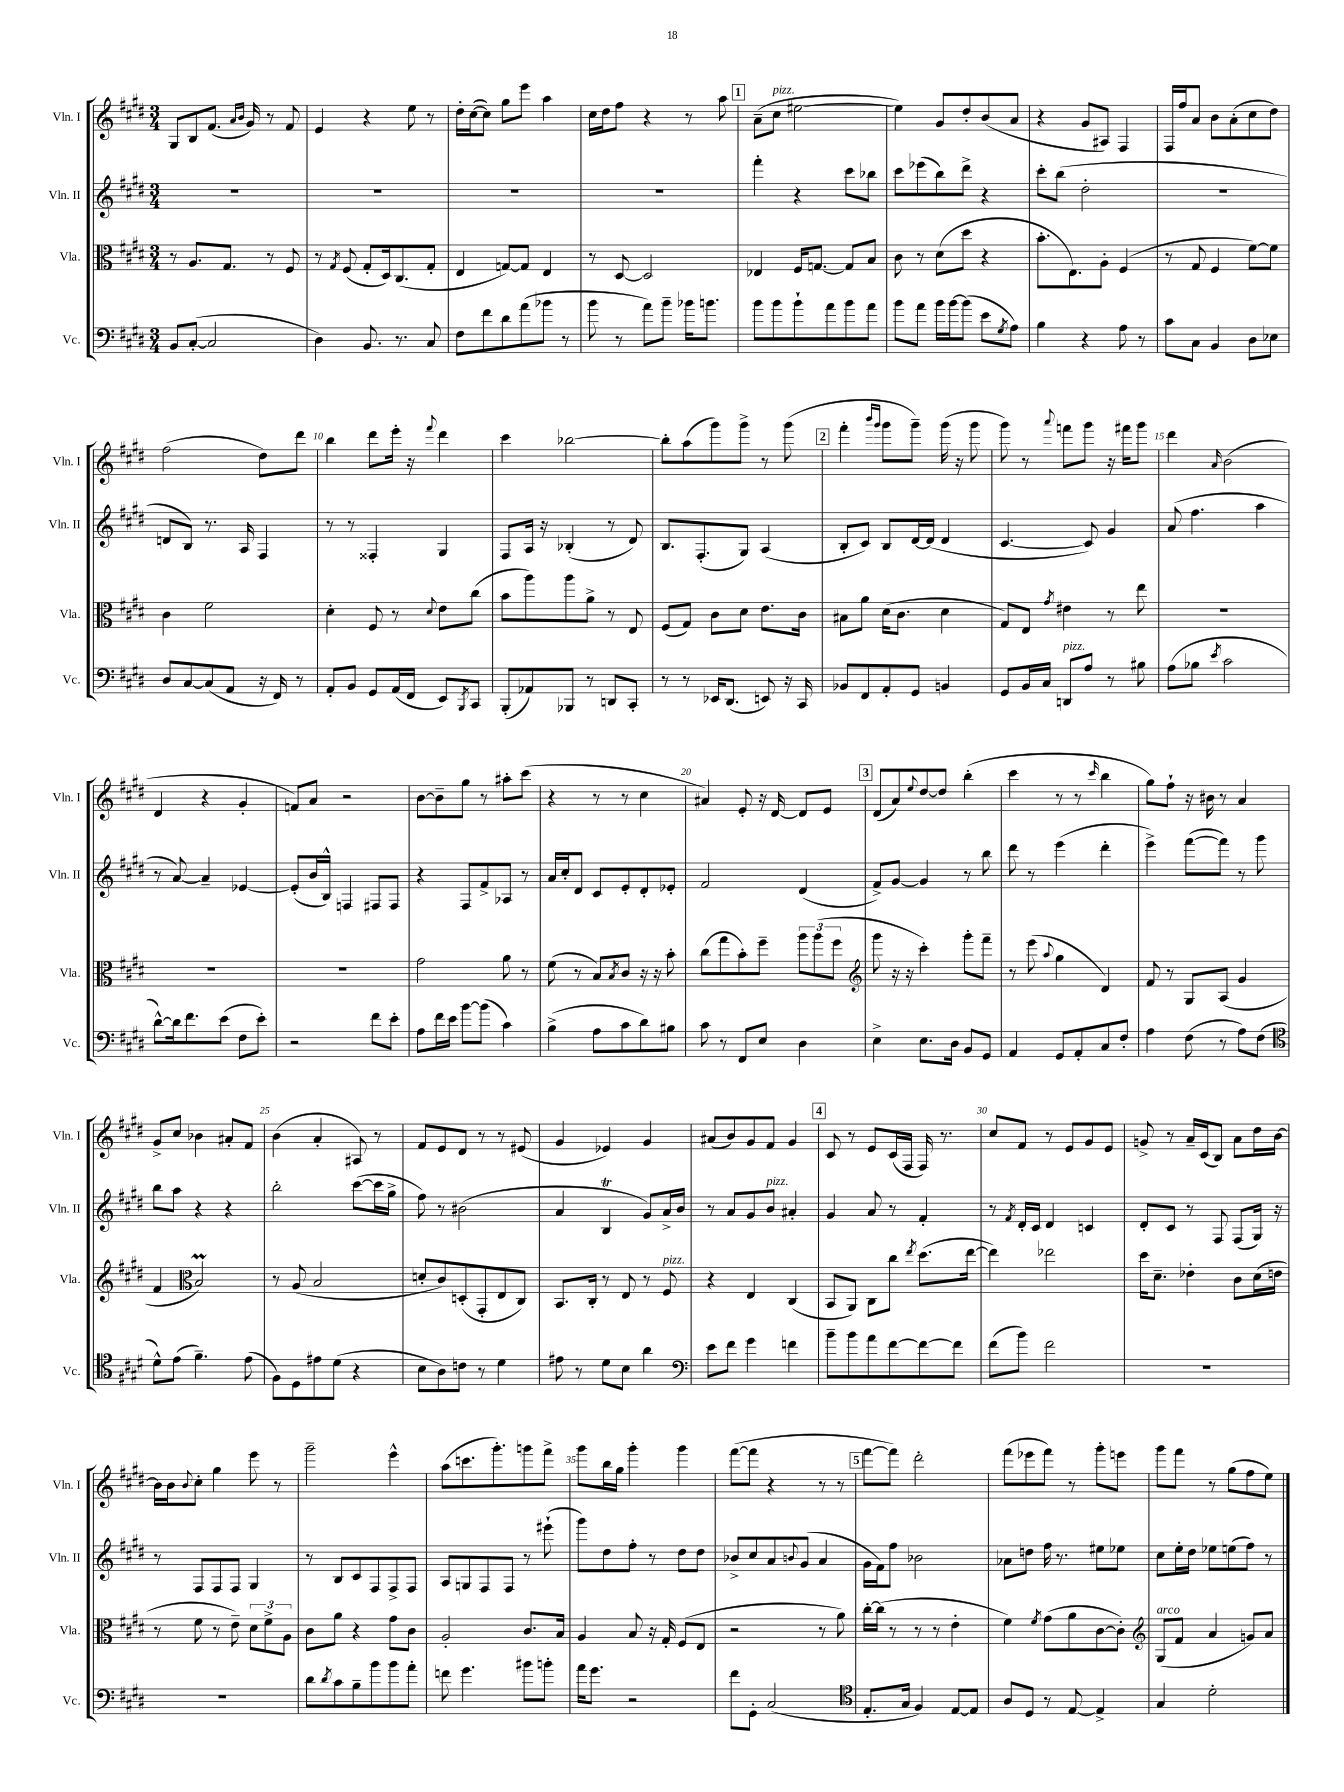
<<
\new StaffGroup <<
\new Staff = "s0" \with { instrumentName = "Vln. I" shortInstrumentName = "Vln. I" } {
    \clef treble \key e \major \numericTimeSignature \time 3/4
    gis8 b8 fis'8.( \grace { a'16 b'16 } gis'16) r8 fis'8 |
    e'4 r4 e''8 r8 |
    dis''16-. cis''16~( cis''8) gis''8 e'''8 a''4 |
    cis''16 dis''16 fis''8 r4 r8 a''8 |
    \mark \markup { \box "1" } a'8--( cis''8^\markup { \italic "pizz." } eis''2~ |
    eis''4) gis'8 dis''8-. b'8( a'8 |
    r4 gis'8 ais8) fis4 |
    fis16 fis''16 a'8 b'8 a'8-.( cis''8 dis''8) |
    fis''2( dis''8) dis'''8 |
    b''4 dis'''8 e'''16-. r16 \appoggiatura { fis'''8 } dis'''4 |
    cis'''4 bes''2~ |
    bes''8-. a''8( gis'''8) gis'''8-> r8 gis'''8( |
    \mark \markup { \box "2" } fis'''4-. \grace { b'''16 gis'''16 } gis'''8 gis'''8--) gis'''16( r16 gis'''8 |
    gis'''8) r8 \appoggiatura { a'''8 } f'''8 gis'''8 r16 fis'''16 gis'''8 |
    dis'''4 \grace { a'16 } b'2( |
    dis'4 r4 gis'4-. |
    f'8) a'8 r2 |
    b'8~ b'8-- gis''8 r8 ais''8-. cis'''8( |
    r4 r8 r8 cis''4 |
    ais'4) e'8-. r16 dis'16~ dis'8 e'8 |
    \mark \markup { \box "3" } dis'8( a'8) \appoggiatura { e''8 } dis''8~ dis''8 b''4-.( |
    cis'''4 r8 r8 \grace { cis'''16 } b''4 |
    gis''8) fis''8-! r16 bis'16 r8 a'4 |
    gis'8-> cis''8 bes'4 ais'8-. fis'8 |
    b'4( a'4-. ais8) r8 |
    fis'8 e'8 dis'8 r8 r8 eis'8( |
    gis'4 ees'4) gis'4 |
    ais'8( b'8) gis'8 fis'8 gis'4 |
    \mark \markup { \box "4" } cis'8 r8 e'8 cis'16( fis16 fis16) r8. |
    cis''8 fis'8 r8 e'8 gis'8 e'8 |
    g'8-> r8 a'16-- cis'16( b8) a'8 dis''16 b'16~ |
    b'16 b'16 \appoggiatura { b'8 } cis''8-. gis''4 e'''8 r8 |
    gis'''2-- e'''4-^ |
    a''8( c'''8. gis'''8.-.) g'''8 fis'''8-> |
    gis'''8 b''16 gis''16 gis'''4-. gis'''4 |
    fis'''8~( fis'''8 r4 r8 r8 |
    \mark \markup { \box "5" } fis'''8~ fis'''8) dis'''2-. |
    fis'''8( ees'''8 fis'''8) r8 gis'''8-. e'''8 |
    gis'''8 fis'''8 r8 gis''8( fis''8 e''8) \bar "|." |
}
\new Staff = "s1" \with { instrumentName = "Vln. II" shortInstrumentName = "Vln. II" } {
    \clef treble \key e \major \numericTimeSignature \time 3/4
    R2. |
    R2. |
    R2. |
    R2. |
    \mark \markup { \box "1" } fis'''4-. r4 cis'''8 bes''8 |
    cis'''8 ees'''8( b''8) dis'''8-> r4 |
    cis'''8-. b''8( dis''2-. |
    R2. |
    d'8 b8) r8. a16 fis4 |
    r8 r8 fisis4-. gis4 |
    fis8 a16 r16 bes4-.( r8 dis'8) |
    b8. fis8.-.( gis8) a4( |
    \mark \markup { \box "2" } b8-. cis'8) b8 dis'16~ dis'16( dis'4 |
    cis'4.~ cis'8) gis'4 |
    a'8( fis''4. a''4 |
    r8 a'8~) a'4-- ees'4~ |
    ees'8-.( b'16 b16-^) f4 fis8 fis8 |
    r4 fis8 fis'8-> aes8 r8 |
    a'16 cis''16-. dis'8 cis'8 e'8-. dis'8-. ees'8-. |
    fis'2 dis'4( |
    \mark \markup { \box "3" } fis'8->) gis'8~ gis'4 r8 b''8 |
    dis'''8 r8 e'''4( dis'''4-. |
    e'''4->) fis'''8~( fis'''8) r8 gis'''8 |
    b''8 a''8 r4 r4 |
    b''2-. cis'''8~( cis'''16 gis''16-> |
    fis''8) r8 bis'2( |
    a'4 b4\trill gis'8) a'16-> b'16 |
    r8 a'8 gis'8 b'8^\markup { \italic "pizz." } ais'4-. |
    \mark \markup { \box "4" } gis'4 a'8 r8 fis'4-. |
    r8 \acciaccatura { fis'8 } dis'16-. cis'16 dis'4 c'4 |
    dis'8-. cis'8 r8 fis8 fis8( gis16) r16 |
    r8 fis8 fis8 fis8 gis4 |
    r8 b8 cis'8 fis8 fis8-> fis8 |
    a8 g8 fis8 fis8 r8 eis'''8-!( |
    gis'''8) dis''8 fis''8-. r8 dis''8 dis''8 |
    bes'8-> cis''8 a'8 \appoggiatura { b'8 } gis'8( a'4 |
    \mark \markup { \box "5" } gis'16 fis'16) fis''8 bes'2 |
    aes'8 d''8 fis''16 r8. eis''8 ees''8 |
    cis''8 e''16-. dis''16 ees''8 e''8( fis''8) r8 \bar "|." |
}
\new Staff = "s2" \with { instrumentName = "Vla." shortInstrumentName = "Vla." } {
    \clef alto \key e \major \numericTimeSignature \time 3/4
    r8 a8. gis8. r8 fis8 |
    r8 \acciaccatura { gis8 } fis8( gis8-. dis16) cis8.( gis8-. |
    e4 g8~) g8 e4 |
    r8 dis8~ dis2 |
    \mark \markup { \box "1" } ees4 fis16 g8.~ g8 b8 |
    cis'8 r8 dis'8( dis''8 r4 |
    b'8.-. e8.) a8-. fis4( |
    r8 gis8 fis4 fis'8~) fis'8 |
    cis'4 fis'2 |
    dis'4-. fis8 r8 \appoggiatura { dis'8 } e'8 cis''8( |
    b'8 a''8) a''8 a'8-> r8 e8 |
    fis8( gis8) cis'8 dis'8 e'8. cis'16 |
    \mark \markup { \box "2" } bis8 a'8 dis'16( cis'8. dis'4 |
    gis8) e8 \acciaccatura { gis'8 } eis'4 r8 e''8 |
    R2. |
    R2. |
    R2. |
    gis'2 a'8 r8 |
    fis'8( r8 b8) \acciaccatura { b8 } cis'8 r16 r16 b'8-. |
    cis''8( gis''8 b'8-.) fis''8-- \tuplet 3/2 { a''8 a''8( fis''8 } |
    \mark \markup { \box "3" } \clef treble gis'''8 r16 r16 cis'''4-.) gis'''8-. fis'''8-- |
    r8 e'''8( \appoggiatura { a''8 } gis''4 dis'4) |
    fis'8 r8 gis8 a8( gis'4 |
    fis'4 \clef alto b2\prall) |
    r8 a8( b2 |
    d'8-. cis'8) d8-.( gis,8-. e8 cis8) |
    b,8. cis16-. r8 e8 r8 fis8^\markup { \italic "pizz." } |
    r4 e4 cis4( |
    \mark \markup { \box "4" } b,8 a,8) cis8 cis''8 \acciaccatura { e''8 } dis''8.( e''16~ |
    e''4) ees''2 |
    dis''16 dis'8.-- ees'4-. cis'8 dis'16( e'16 |
    r8 fis'8 r8 e'8--) \tuplet 3/2 { dis'8 fis'8-> a8 } |
    cis'8 a'8 r4 gis'8 cis'8 |
    a2-. cis'8. b16 |
    a4 b8 r16 gis16-. fis8( e8 |
    r2 r8 a'8) |
    \mark \markup { \box "5" } cis''16~-. cis''16( r8 r8 r8 e'4-. |
    fis'4) \acciaccatura { fis'8 } gis'8( a'8 cis'8~ cis'8-.) |
    \clef treble gis8^\markup { \italic "arco" }( fis'8 a'4 g'8) a'8 \bar "|." |
}
\new Staff = "s3" \with { instrumentName = "Vc." shortInstrumentName = "Vc." } {
    \clef bass \key e \major \numericTimeSignature \time 3/4
    b,8 cis8~-.( cis2 |
    dis4) b,8. r8. cis8 |
    fis8 fis'8 dis'8 a'8( bes'8 r8 |
    b'8 r8 a'8) b'8-- bes'16 b'8. |
    \mark \markup { \box "1" } b'8 b'8 b'8-! a'8 b'8 a'8 |
    b'8 a'8 b'16 b'16~ b'8( e'8 \acciaccatura { gis8 } a8) |
    b4 r4 a8 r8 |
    cis'8 cis8 b,4 dis8 ees8 |
    dis8 cis8~ cis8( a,8 r16 fis,16) r8 |
    a,8-. b,8 gis,8 a,16( fis,16 e,8) \acciaccatura { b,,8 } cis,8 |
    b,,8-.( aes,8) bes,,8 r8 d,8 cis,8-. |
    r8 r8 ees,16 dis,8.( e,8) r16 cis,16 |
    \mark \markup { \box "2" } bes,8 fis,8 a,8-. gis,8 b,4 |
    gis,8 b,16 cis16 d,8^\markup { \italic "pizz." } a8 r8 bis8 |
    a8( bes8 \acciaccatura { e'8 } cis'2 |
    dis'8~-^) dis'16 fis'8. e'8( fis8 e'8-.) |
    r2 fis'8 e'8-. |
    a8 fis'16 e'16 b'8~ b'8( cis'4) |
    b4->( a8 cis'8 dis'8) bis8 |
    cis'8 r8 fis,8 e8 dis4 |
    \mark \markup { \box "3" } e4-> e8. dis16 b,8 gis,8 |
    a,4 gis,8 a,8-. cis8 fis8-. |
    a4 fis8( r8 a8) fis8( |
    \clef tenor dis'8-^) e'8( fis'4.--) e'8( |
    fis8) dis8 eis'8 dis'8( r4 |
    b8 a8) c'8 r8 dis'4 |
    eis'8 r8 dis'8 b8 a'4 |
    \clef bass e'8 fis'8 gis'4 f'4 |
    \mark \markup { \box "4" } b'8-- b'8 a'8 fis'8~ fis'8~ fis'8 |
    fis'8( b'8) fis'2 |
    R2. |
    R2. |
    dis'8 \acciaccatura { dis'8 } cis'8 b8-- b'8 b'8 a'8-. |
    f'8 gis'4. bis'8 b'8-. |
    a'16 gis'8. r2 |
    fis'8 gis,8-. cis2( |
    \mark \markup { \box "5" } \clef tenor e8.-. gis16 fis4) e8~ e8 |
    a8 dis8 r8 e8~ e4-> |
    gis4 dis'2-. \bar "|." |
}
>>
>>
\layout { \context { \Score \override BarNumber.break-visibility = ##(#f #t #t) barNumberVisibility = #(every-nth-bar-number-visible 5) } }
